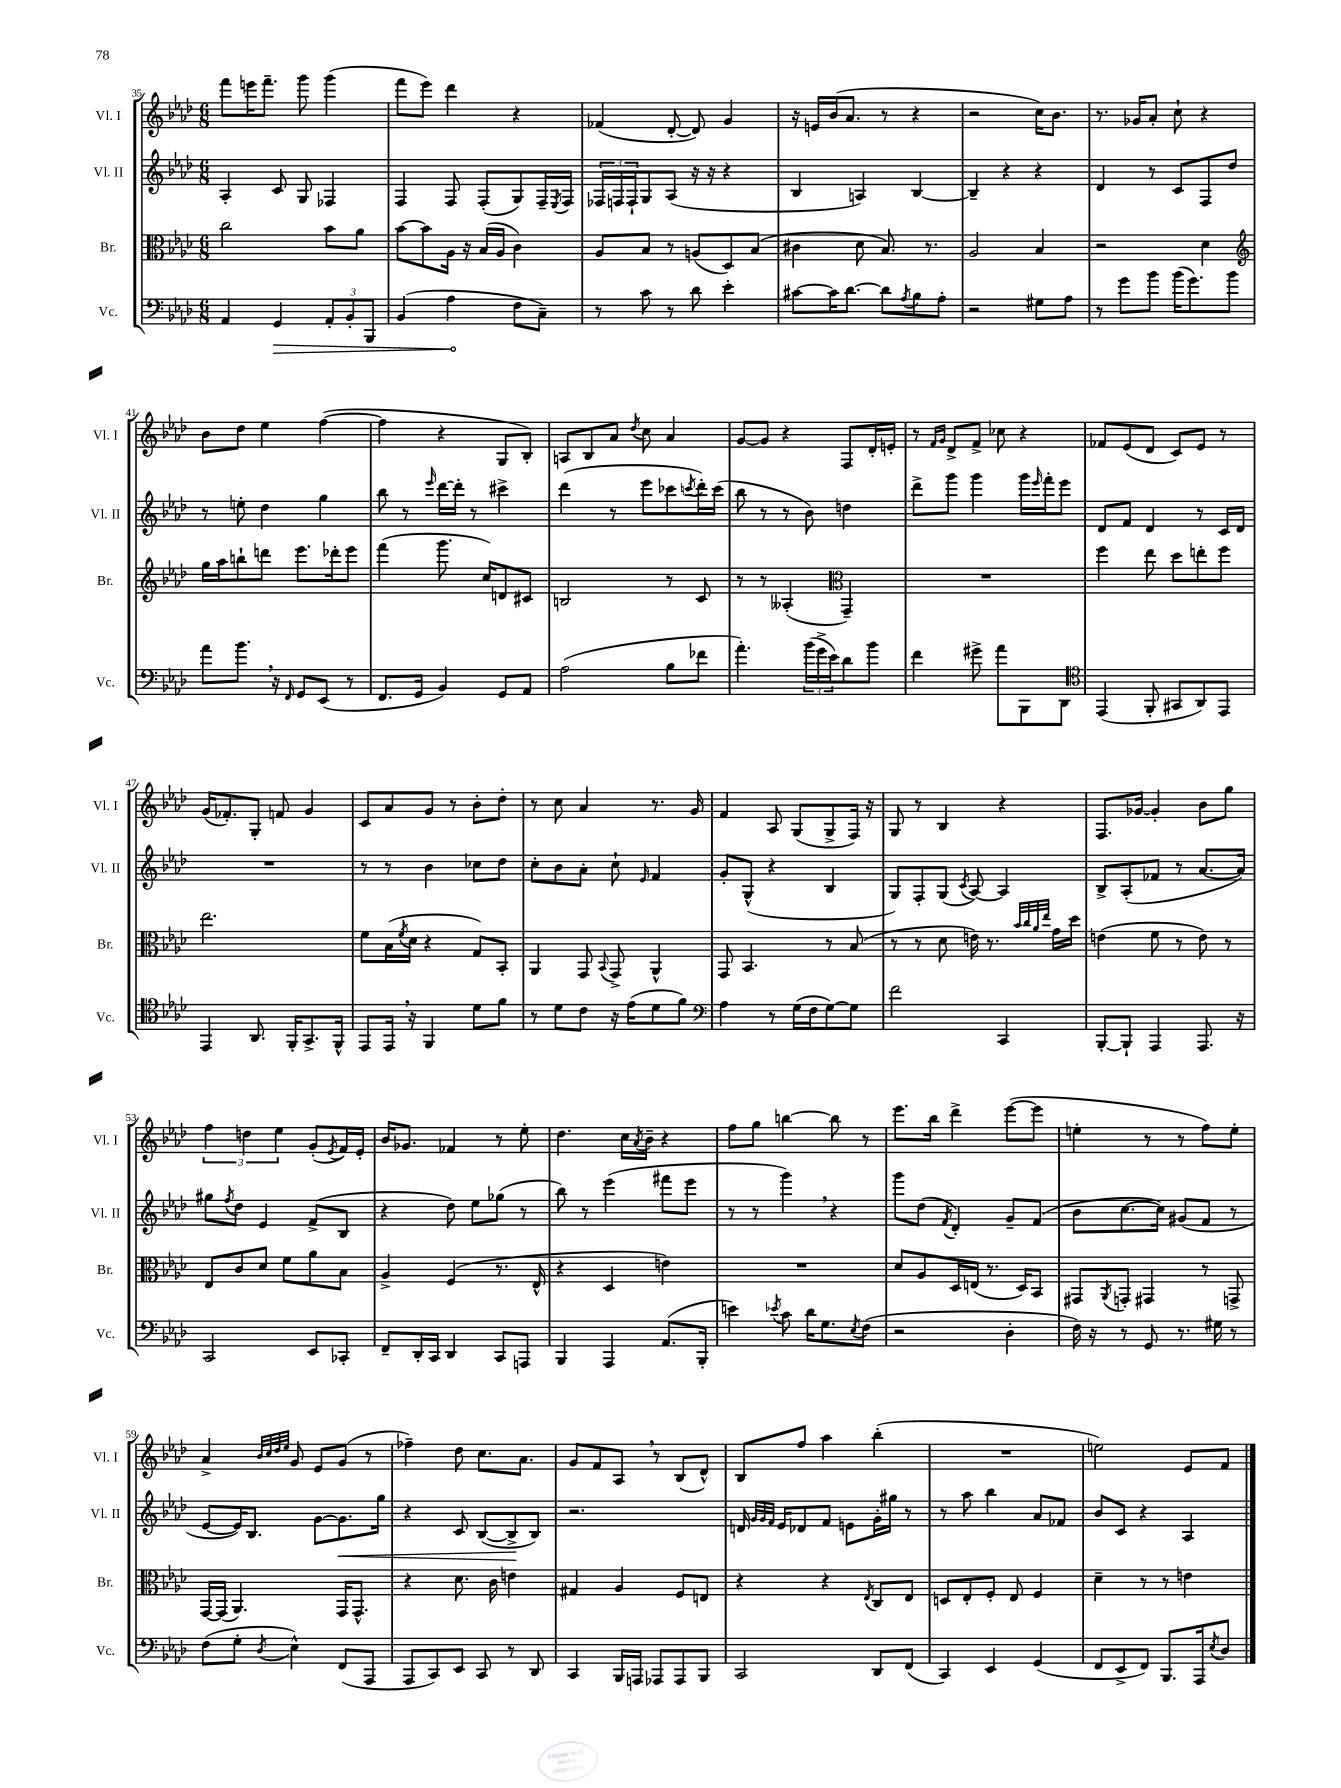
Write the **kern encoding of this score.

**kern	**dynam	**kern	**kern	**dynam	**kern
*part4	*part4	*part3	*part2	*part2	*part1
*staff4	*staff4	*staff3	*staff2	*staff2	*staff1
*I"Vc.	*	*I"Br.	*I"Vl. II	*	*I"Vl. I
*I'Vc.	*	*I'Br.	*I'Vl. II	*	*I'Vl. I
*clefF4	*	*clefC3	*clefG2	*	*clefG2
*k[b-e-a-d-]	*	*k[b-e-a-d-]	*k[b-e-a-d-]	*	*k[b-e-a-d-]
*M6/8	*	*M6/8	*M6/8	*	*M6/8
=35	=35	=35	=35	=35	=35
4AA-/	.	2cc\	4A-'/	.	8fff\L
.	.	.	.	.	16eeen\K
.	.	.	.	.	8.fff~\J
!	!LO:HP:b	!	!	!	!
4GG/	>	.	8c/	.	.
.	.	.	8G/	.	8ggg\
12AA-'/L	.	8b-\L	4F-X/	.	(4ggg\
12BB-'/	.	.	.	.	.
.	.	8a-\J	.	.	.
12BBB-/J	.	.	.	.	.
=36	=36	=36	=36	=36	=36
(4BB-/	.	[8b-\L	4F/	.	8fff\L
.	.	8b-\]	.	.	8eee-\J)
4A-\	.	16A-\Jk	8F/	.	4ddd-\
.	.	16r	.	.	.
.	.	(16B-/LL	(8F'/L	.	.
.	.	16A-/JJ	.	.	.
8F\L	]	4c\)	8G/)	.	4r
8C~\J)	.	.	16F~/L	.	.
.	.	.	8qE-/	.	.
.	.	.	16F/JJ	.	.
=37	=37	=37	=37	=37	=37
8r	.	8A-/L	24F-X/LL	.	(4f-X/
.	.	.	24Fn/	.	.
.	.	.	24F`/J	.	.
8c\	.	8B-/J	8G/	.	.
8r	.	8r	(8A-/J	.	[8d-'/
8d-\	.	(8An/L	16r	.	8d-/])
.	.	.	16r	.	.
4e-'\	.	8D-/)	4r	.	4g/
.	.	(8B-/J	.	.	.
=38	=38	=38	=38	=38	=38
[8c#X\L	.	4c#X\	4B-/	.	16r
.	.	.	.	.	16en/LL
16c#\K]	.	.	.	.	(16b-/J
[8.d-\J	.	.	.	.	8.a-/J
.	.	8d-\	4An/)	.	.
8d-\L]	.	8.B-/)	.	.	8r
8qA-/	.	.	.	.	.
8B-\	.	.	[4B-/	.	4r
.	.	8.r	.	.	.
8A-'\J	.	.	.	.	.
=39	=39	=39	=39	=39	=39
2r	.	2A-/	4B-~/]	.	2r
.	.	.	4r	.	.
8G#X\L	.	4B-/	4r	.	16cc\KL)
.	.	.	.	.	8.b-\J
8A-\J	.	.	.	.	.
=40	=40	=40	=40	=40	=40
8r	.	2r	4d-/	.	8.r
8g\L	.	.	.	.	.
.	.	.	.	.	16g-X/KL
8b-\J	.	.	8r	.	8a-'/J
(16b-\KL	.	.	8c/L	.	8cc`\
8.g\)	.	.	.	.	.
.	.	4d-\	8F/	.	4r
8b-\J	.	.	8dd-/J	.	.
!!LO:LB:g=z
=41	=41	=41	=41	=41	=41
*	*	*clefG2	*	*	*
8a-\L	.	16gg\LL	8r	.	8b-\L
.	.	16aa-\J	.	.	.
8.b-,\J	.	8bbn`\	8een'\	.	8dd-\J
.	.	8dddn\J	4dd-\	.	4ee-\
16r	.	.	.	.	.
16qqFF/	.	.	.	.	.
8GG/L	.	8.eee-\L	.	.	.
(8EE-/J	.	.	4gg\	.	([4ff\
.	.	16ddd-X'\k	.	.	.
8r	.	8eee-\J	.	.	.
=42	=42	=42	=42	=42	=42
8.FF/L	.	(4fff\	8bb-\	.	4ff\]
.	.	.	8r	.	.
16GG/Jk	.	.	.	.	.
.	.	.	16qqeee-/	.	.
4BB-/)	.	8.ggg\	[16ddd-\LL	.	4r
.	.	.	16ddd-'\JJ]	.	.
.	.	.	8r	.	.
.	.	16cc/KL)	.	.	.
8GG/L	.	8dn/	4ccc#X^\	.	8G/L
8AA-/J	.	8c#X/J	.	.	8B-'/J)
=43	=43	=43	=43	=43	=43
(2A-\	.	2Bn/	(4ddd-\	.	8An/L
.	.	.	.	.	8B-/
.	.	.	8r	.	8a-/J
.	.	.	.	.	8qdd-/
.	.	.	8eee-\L	.	8cc\
8B-\L	.	8r	8ccc-X\	.	4a-/
.	.	.	8qcccn/	.	.
8f-X\J	.	8c/	16ddd-'\L)	.	.
.	.	.	(16ccc\JJ	.	.
=44	=44	=44	=44	=44	=44
4.a-'\)	.	8r	8bb-\	.	[8g/L
.	.	8r	8r	.	8g/J]
.	.	(4A--X'/	8r	.	4r
(24b-\LL	.	.	8b-\)	.	.
24g^\	.	.	.	.	.
24e-\J)	.	.	.	.	.
*	*	*clefC3	*	*	*
8d-\	.	4GG~/)	4ddn\	.	8F/L
8b-\J	.	.	.	.	16d-'/L
.	.	.	.	.	16en'/JJ
=45	=45	=45	=45	=45	=45
4f\	.	2.r	8ddd-^\L	.	8r
.	.	.	.	.	16qqf/LL
.	.	.	.	.	16qqg/JJ
.	.	.	8ggg\J	.	8d-^/L
8g#X^\	.	.	4ggg\	.	8f^/J
8a-\L	.	.	.	.	8cc-X\
8BBB-\	.	.	16ggg\LL	.	4r
.	.	.	16qqeee-/	.	.
.	.	.	16fff'\J	.	.
8DD-\J	.	.	8eee-\J	.	.
=46	=46	=46	=46	=46	=46
*clefC4	*	*	*	*	*
(4EE-/	.	4ff\	8d-/L	.	8f-X/L
.	.	.	8f/J	.	(8e-/
8FF'/	.	8ee-\	4d-/	.	8d-/J
8GG#X/L	.	8dd-\L	.	.	8c/L)
8AA-/)	.	8een'\	8r	.	8e-/J
8EE-/J	.	8ff\J	16c/LL	.	8r
.	.	.	16d-/JJ	.	.
!!LO:LB:g=z
=47	=47	=47	=47	=47	=47
4EE-/	.	2.ee-\	2.r	.	(16g/KL
.	.	.	.	.	8.f-X'/)
8.AA-/	.	.	.	.	8G'/J
.	.	.	.	.	8fn/
16FF'/KL	.	.	.	.	.
8.GG^/	.	.	.	.	4g/
16FF^^/Jk	.	.	.	.	.
=48	=48	=48	=48	=48	=48
8EE-/L	.	8f\L	8r	.	8c/L
16EE-,/Jk	.	(16B-\L	8r	.	8a-/
.	.	8qf/	.	.	.
16r	.	16d-\JJ	.	.	.
4FF/	.	4r	4b-\	.	8g/J
.	.	.	.	.	8r
8d-\L	.	8G/L)	8cc-X\L	.	8b-'\L
8f\J	.	8BB-'/J	8dd-\J	.	8dd-'\J
=49	=49	=49	=49	=49	=49
8r	.	4AA-/	8cc'\L	.	8r
8d-\L	.	.	8b-\	.	8cc\
8c\J	.	8GG/	8a-'\J	.	4a-/
.	.	8qqBB-/	.	.	.
16r	.	8GG^/	8cc`\	.	.
(16e-\KL	.	.	.	.	.
.	.	.	16qqe-/	.	.
8d-\	.	4AA-^^/	4f/	.	8.r
8f\J)	.	.	.	.	.
.	.	.	.	.	16g/
=50	=50	=50	=50	=50	=50
*clefF4	*	*	*	*	*
4A-\	.	8GG/	8g'/L	.	4f/
.	.	4.BB-/	(8G^^/J	.	.
8r	.	.	4r	.	8A-/
(16G\LL	.	.	.	.	(8G/L
16F\J	.	.	.	.	.
[8G\)	.	8r	4B-/	.	8G^/
8G\J]	.	(8B-/	.	.	16F/Jk)
.	.	.	.	.	16r
=51	=51	=51	=51	=51	=51
2f\	.	8r	8G/L)	.	8G/
.	.	8r	8F'/	.	8r
.	.	8d-\	(8G/J	.	4B-/
.	.	.	8qc/	.	.
.	.	16en\)	[8A-/)	.	.
.	.	8.r	.	.	.
4CC/	.	.	4A-/]	.	4r
.	.	32qqb-/LLL	.	.	.
.	.	32qqcc/	.	.	.
.	.	32qqa-/	.	.	.
.	.	32qqee-/JJJ	.	.	.
.	.	16g\LL	.	.	.
.	.	16dd-\JJ	.	.	.
=52	=52	=52	=52	=52	=52
[8BBB-'/L	.	(4en\	8B-^/L	.	8.F/L
8BBB-`/J]	.	.	(8A-'/	.	.
.	.	.	.	.	[16g-X/Jk
4AAA-/	.	8f\	8f-X/J	.	4g-'/]
.	.	8r	8r	.	.
8.AAA-/	.	8e\)	[8.a-/L	.	8b-\L
.	.	8r	.	.	8gg\J
16r	.	.	16a-/Jk])	.	.
!!LO:LB:g=z
=53	=53	=53	=53	=53	=53
2CC/	.	8E-/L	8gg#X\L	.	6ff\
.	.	.	8qff/	.	.
.	.	8c/	8dd-\J	.	.
.	.	.	.	.	6ddn\
.	.	8d-/J	4e-/	.	.
.	.	.	.	.	6ee-\
.	.	8f\L	.	.	.
8EE-/L	.	8a-\	(8f^/L	.	(8g'/L
.	.	.	.	.	8qe-/
8CC-X'/J	.	8B-\J	8B-/J	.	16f/L)
.	.	.	.	.	16e-'/JJ
=54	=54	=54	=54	=54	=54
8FF~/L	.	4A-^/	4r	.	16b-/KL
.	.	.	.	.	8.g-X/J
16DD-'/L	.	.	.	.	.
16CC/JJ	.	.	.	.	.
4DD-/	.	(4F/	8dd-\)	.	4f-X/
.	.	.	8ee-\L	.	.
8CC/L	.	8.r	(8gg-X\J	.	8r
8AAAn/J	.	.	8r	.	8ee-'\
.	.	16E-^^/	.	.	.
=55	=55	=55	=55	=55	=55
4BBB-/	.	4r	8bb-\)	.	4.dd-\
.	.	.	8r	.	.
4AAA-/	.	4D-/	(4eee-\	.	.
.	.	.	.	.	16cc\LL
.	.	.	.	.	8qa-/
.	.	.	.	.	16b-~\JJ
(8.AA-/L	.	4en\)	8fff#X\L	.	4r
.	.	.	8eee-\J	.	.
16BBB-'/Jk	.	.	.	.	.
=56	=56	=56	=56	=56	=56
4en\)	.	2.r	8r	.	8ff\L
.	.	.	8r	.	8gg\J
8qe-X/	.	.	.	.	.
8c\	.	.	4ggg,\)	.	[4bbn\
16d-\KL	.	.	.	.	.
8.G\	.	.	.	.	.
.	.	.	4r	.	8bb\]
8qE-/	.	.	.	.	.
(8F\J	.	.	.	.	8r
=57	=57	=57	=57	=57	=57
2r	.	8d-/L	8ggg\L	.	8.eee-\L
.	.	8A-/	(8dd-\J	.	.
.	.	.	.	.	16bb-\Jk
.	.	.	8qf/	.	.
.	.	16D-/L	4d-'/)	.	4ddd-^\
.	.	(16En/JJ	.	.	.
.	.	8.r	.	.	.
4D-'\	.	.	8g~/L	.	([8eee-\L
.	.	16D-/KL)	.	.	.
.	.	8BB-/J	(8f/J	.	8eee-\J]
=58	=58	=58	=58	=58	=58
16F\)	.	8GG#X/L	8b-\L	.	4een'\
16r	.	.	.	.	.
.	.	8qAA-/	.	.	.
8r	.	8GGn'/J	[8.cc\	.	.
8GG/	.	4GG#X/	.	.	8r
.	.	.	16cc\Jk])	.	.
8.r	.	.	(8g#X/L	.	8r
.	.	8r	8f/J	.	8ff\L)
16G#X\	.	.	.	.	.
8r	.	8GGn^/	8r	.	8ee'\J
!!LO:LB:g=z
=59	=59	=59	=59	=59	=59
(8F\L	.	[16GG/LL	[8e-/L	.	4a-^/
.	.	(16GG/JJ]	.	.	.
8G'\J	.	4.AA-/)	16e-/K])	.	.
.	.	.	8.B-/J	.	.
.	.	.	.	.	32qqb-/LLL
.	.	.	.	.	32qqcc/
.	.	.	.	.	32qqdd-/
8qD-/	.	.	.	.	32qqee-/JJJ
4E-^^\)	.	.	.	.	8g/
.	.	.	[8g\L	.	8e-/L
!	!	!	!	!LO:HP:b	!
(8FF/L	.	16GG/KL	8.g\]	<	(8g/J
.	.	8.GG^^/J	.	.	.
8AAA-/J	.	.	.	.	8r
.	.	.	16gg\Jk	.	.
=60	=60	=60	=60	=60	=60
8AAA-/L	.	4r	4r	.	4ff-X~\)
8CC/)	.	.	.	.	.
8EE-/J	.	8.d-\	8c/	.	8dd-\
8CC/	.	.	([8B-/L	.	8.cc\L
.	.	16c\	.	.	.
8r	.	4en\	8B-^/]	.	.
.	.	.	.	.	8.a-\J
8DD-/	.	.	8B-/J)	[	.
=61	=61	=61	=61	=61	=61
4CC/	.	4G#X/	2.r	.	8g/L
.	.	.	.	.	8f/
16BBB-/LL	.	4A-/	.	.	8A-,/J
16AAAn/JJ	.	.	.	.	.
8AAA-X/L	.	.	.	.	8r
8AAA-/	.	8F/L	.	.	(8B-/L
8BBB-/J	.	8En/J	.	.	8d-^^/J)
=62	=62	=62	=62	=62	=62
2CC/	.	4r	16dn/	.	8B-/L
.	.	.	32qqg/LLL	.	.
.	.	.	32qqg/	.	.
.	.	.	32qqf/JJJ	.	.
.	.	.	16e-/KL	.	.
.	.	.	8d-X/	.	8ff/J
.	.	4r	8f/J	.	4aa-\
.	.	.	8en\L	.	.
.	.	8qE-/	.	.	.
8DD-/L	.	8C/L	16g'\L	.	(4bb-'\
.	.	.	16gg#X\JJ	.	.
(8FF/J	.	8E-/J	8r	.	.
=63	=63	=63	=63	=63	=63
4CC/)	.	8Dn/L	8r	.	2.r
.	.	8E-'/	8aa-\	.	.
4EE-/	.	8F'/J	4bb-\	.	.
.	.	8E-/	.	.	.
(4GG/	.	4F/	8a-/L	.	.
.	.	.	8f-X/J	.	.
=64	=64	=64	=64	=64	=64
8FF/L	.	4d-~\	8b-/L	.	2een\)
8EE-^/	.	.	8c/J	.	.
8FF/J)	.	8r	4r	.	.
8.BBB-/L	.	8r	.	.	.
.	.	4en\	4A-/	.	8e-/L
16AAA-/k	.	.	.	.	.
8qE-/	.	.	.	.	.
8D-/J	.	.	.	.	8f/J
==	==	==	==	==	==
*-	*-	*-	*-	*-	*-
